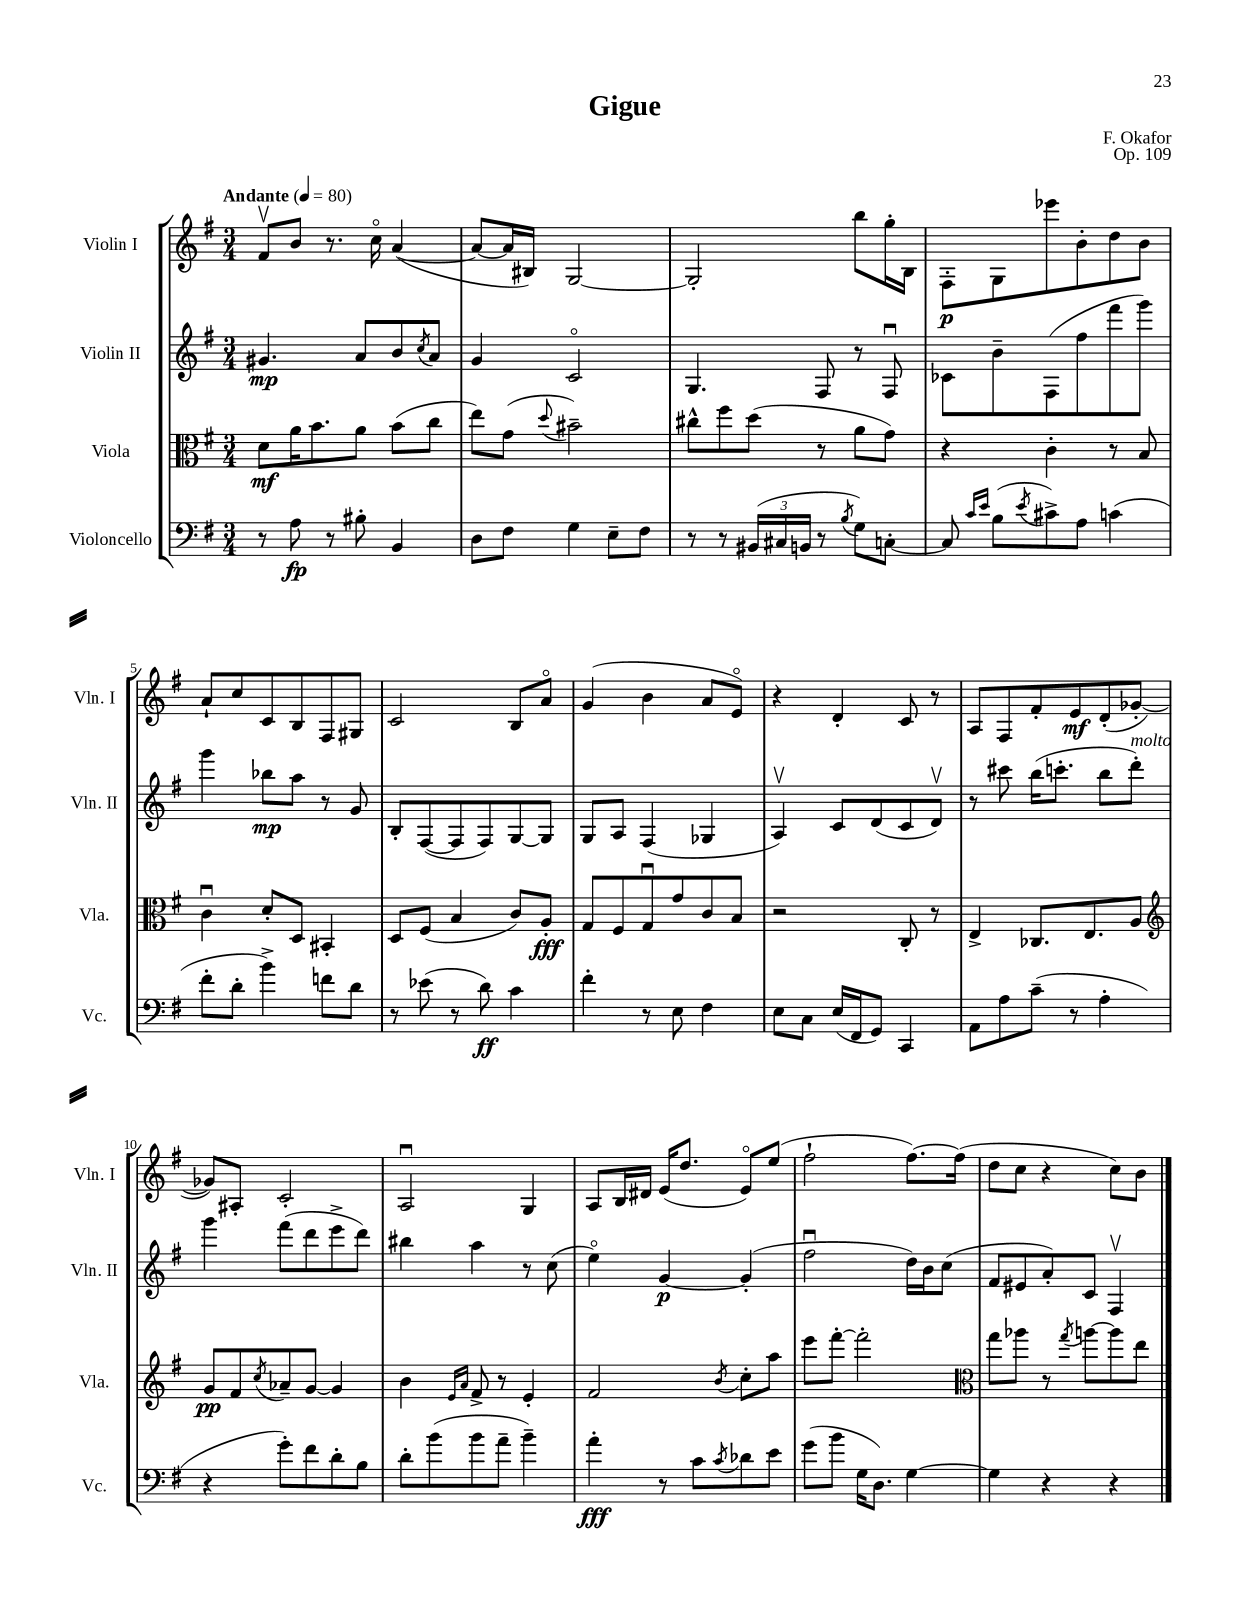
\header { title = "Gigue" composer = "F. Okafor" opus = "Op. 109" }
<<
\new StaffGroup <<
\new Staff = "s0" \with { instrumentName = "Violin I" shortInstrumentName = "Vln. I" } {
    \clef treble \key g \major \numericTimeSignature \time 3/4 \tempo "Andante" 4 = 80
    fis'8\upbow b'8 r8. c''16\flageolet a'4~( |
    a'8~ a'16 bis16) g2~ |
    g2-. b''8 g''16-. b16 |
    fis8-.\p g8 ees'''8 b'8-. d''8 b'8 |
    a'8-! c''8 c'8 b8 fis8 gis8 |
    c'2 b8 a'8\flageolet |
    g'4( b'4 a'8 e'8\flageolet) |
    r4 d'4-. c'8 r8 |
    a8 fis8 fis'8-. e'8\mf d'8-.( ges'8~-. |
    ges'8) ais8-. c'2-. |
    a2\downbow g4 |
    a8 b16 dis'16 e'16( d''8. e'8\flageolet) e''8( |
    fis''2-! fis''8.~) fis''16( |
    d''8 c''8 r4 c''8) b'8 \bar "|." |
}
\new Staff = "s1" \with { instrumentName = "Violin II" shortInstrumentName = "Vln. II" } {
    \clef treble \key g \major \numericTimeSignature \time 3/4
    gis'4.\mp a'8 b'8 \acciaccatura { c''8 } a'8 |
    g'4 c'2\flageolet |
    g4. fis8 r8 fis8\downbow |
    ces'8 b'8-- fis8( fis''8 fis'''8 g'''8) |
    g'''4 bes''8\mp a''8 r8 g'8 |
    b8-. fis8~( fis8 fis8) g8~ g8 |
    g8 a8 fis4( ges4 |
    a4\upbow) c'8 d'8( c'8 d'8\upbow) |
    r8 cis'''8 b''16( c'''8.-. b''8 d'''8-.^\markup { \italic "molto" }) |
    g'''4 fis'''8( d'''8 e'''8-> d'''8) |
    bis''4 a''4 r8 c''8( |
    e''4\flageolet) g'4~\p g'4-.( |
    fis''2\downbow d''16) b'16 c''8( |
    fis'8 eis'8 a'8-.) c'8 fis4\upbow \bar "|." |
}
\new Staff = "s2" \with { instrumentName = "Viola" shortInstrumentName = "Vla." } {
    \clef alto \key g \major \numericTimeSignature \time 3/4
    d'8\mf a'16 b'8. a'8 b'8( c''8 |
    e''8) g'8( \appoggiatura { d''8 } bis'2--) |
    cis''8-^ fis''8 d''8( r8 a'8 g'8) |
    r4 c'4-. r8 b8 |
    c'4\downbow d'8-. d8 bis,4-. |
    d8 fis8( b4 c'8) a8-.\fff |
    g8 fis8 g8\downbow g'8 c'8 b8 |
    r2 c8-. r8 |
    e4-> ces8. e8. a8 |
    \clef treble g'8\pp fis'8 \acciaccatura { c''8 } aes'8-- g'8~ g'4 |
    b'4 \grace { e'16 a'16 } fis'8-> r8 e'4-. |
    fis'2 \acciaccatura { b'8 } c''8-. a''8 |
    e'''8 fis'''8~-. fis'''2-. |
    \clef alto g''8 aes''8 r8 \acciaccatura { g''8 } a''8~ a''8 e''8 \bar "|." |
}
\new Staff = "s3" \with { instrumentName = "Violoncello" shortInstrumentName = "Vc." } {
    \clef bass \key g \major \numericTimeSignature \time 3/4
    r8 a8\fp r8 bis8-. b,4 |
    d8 fis8 g4 e8-- fis8 |
    r8 r8 \tuplet 3/2 { bis,16( cis16 b,16 } r8 \acciaccatura { b8 } g8) c8~-. |
    c8 \grace { c'16 e'16 } b8( \acciaccatura { e'8 } cis'8->) a8 c'4( |
    fis'8-. d'8-. b'4->) f'8 d'8 |
    r8 ees'8( r8 d'8\ff) c'4 |
    fis'4-. r8 e8 fis4 |
    e8 c8 e16( fis,16 g,8) c,4 |
    a,8 a8 c'8--( r8 a4-. |
    r4 g'8-.) fis'8 d'8-. b8 |
    d'8-. b'8( b'8 a'8-- b'4--) |
    a'4-.\fff r8 c'8 \acciaccatura { c'8 } des'8 e'8 |
    g'8( b'8 g16 d8.) g4~ |
    g4 r4 r4 \bar "|." |
}
>>
>>
